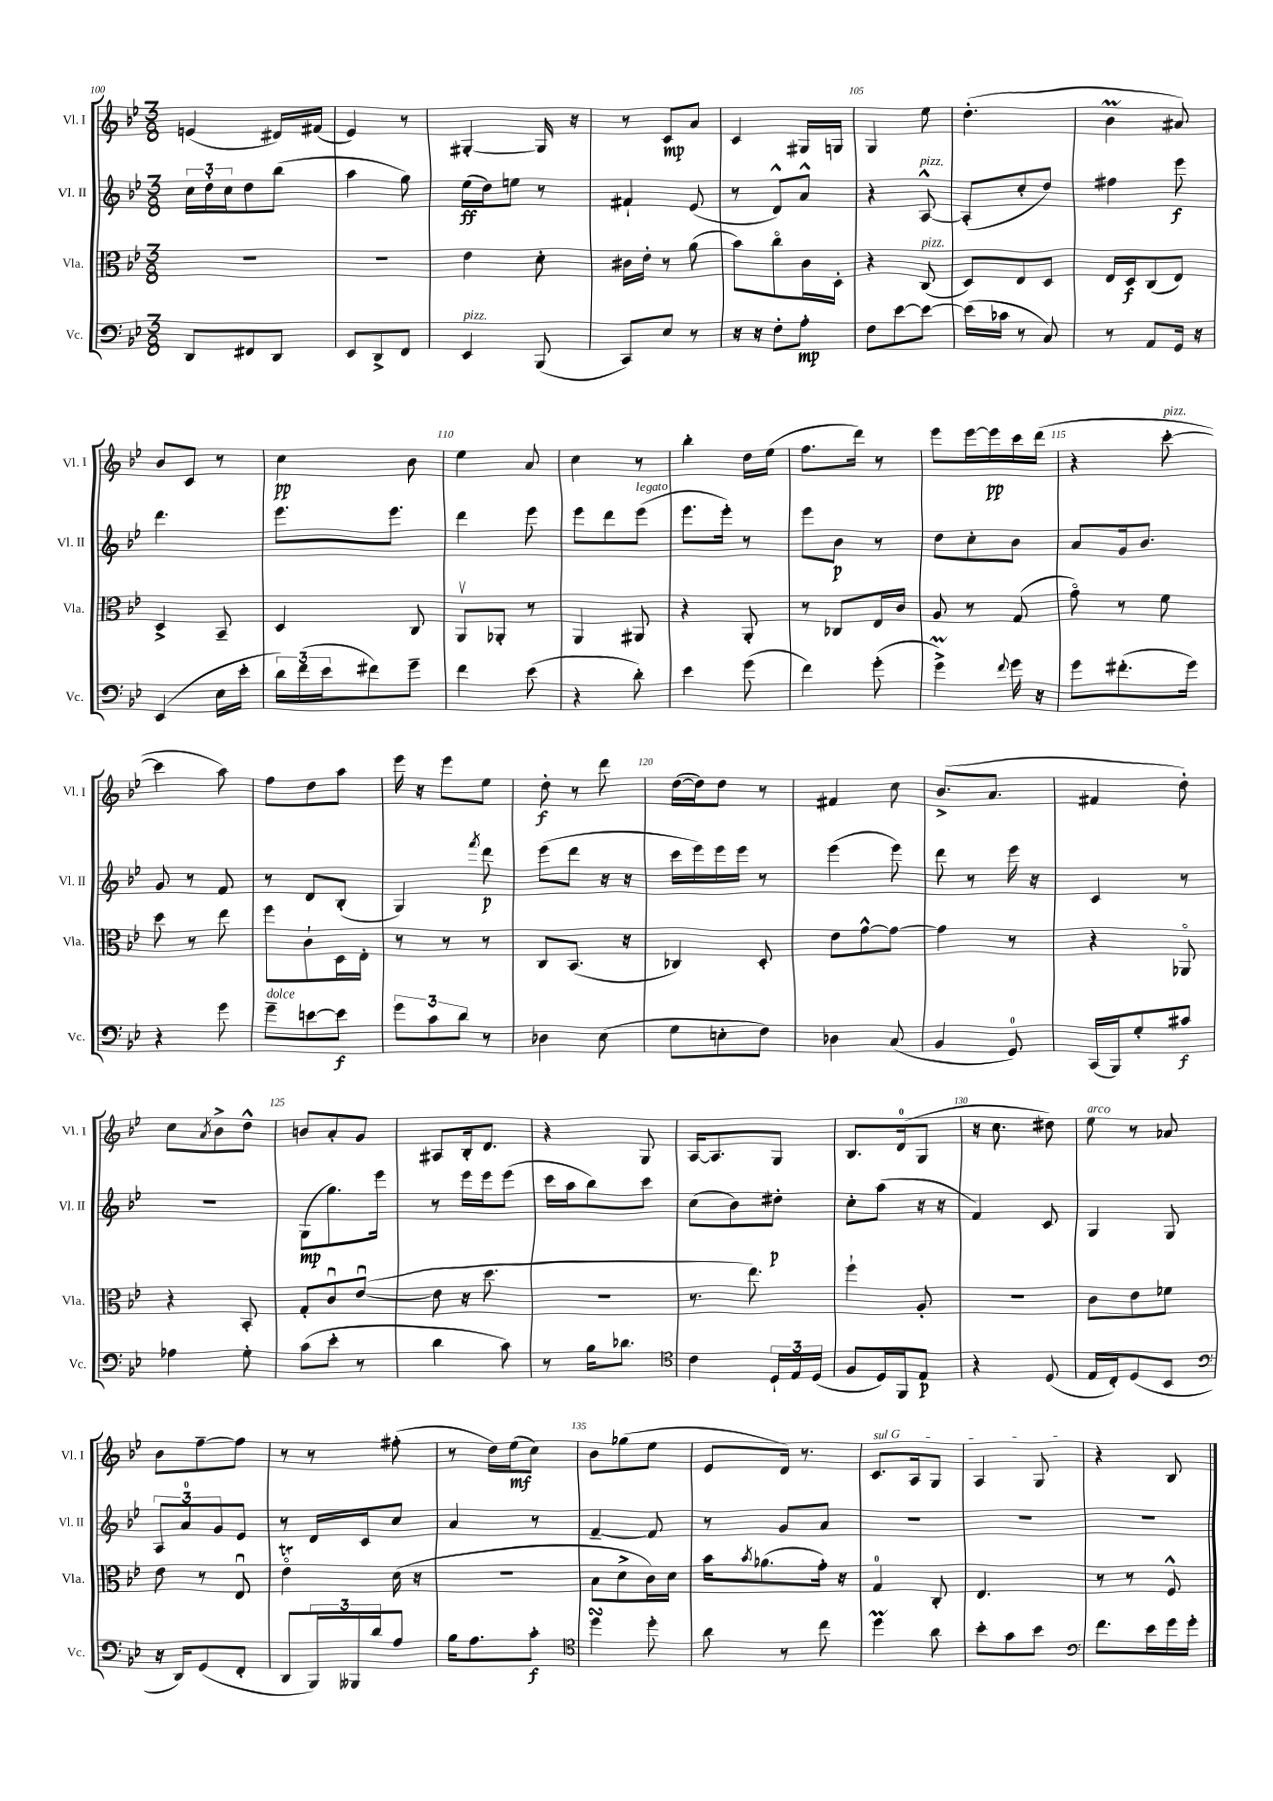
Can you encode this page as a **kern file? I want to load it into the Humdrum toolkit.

**kern	**kern	**kern	**kern
*staff4	*staff3	*staff2	*staff1
*clefF4	*clefC3	*clefG2	*clefG2
*k[b-e-]	*k[b-e-]	*k[b-e-]	*k[b-e-]
*M3/8	*M3/8	*M3/8	*M3/8
8DD/L	4.r	24cc\LL	(4e/
.	.	24dd'\	.
.	.	24cc\J	.
8FF#/	.	8dd\	.
8DD/J	.	(8bb-\J	16d#/LL)
.	.	.	(16f#/JJ
=	=	=	=
8EE-/L	4.r	4aa\	4e-/)
8DD^/	.	.	.
8FF/J	.	8gg\)	8r
=	=	=	=
4EE-/	4e-\	(16ee-\LL	[4G#'/
.	.	16dd\J)	.
.	.	8ee\J	.
(8BBB-/	8d'\	8r	16G#/]
.	.	.	16r
=	=	=	=
8CC/L)	16c#\LL	4f#`/	8r
.	16e-'\JJ	.	.
8E-/J	8r	.	8c/L
8r	(8a\	(8e-/	8a/J
=	=	=	=
16r	8b-\L)	8r	4c/
16r	.	.	.
8F'\L	8cco\	8d^^/L)	.
8A'\J	16c\L	8a^^/J	16G#/LL
.	16D'\JJ	.	16G/JJ
=	=	=	=
8F\L	4r	4r	4G/
[8e-\	.	.	.
8e-\_J	(8C/	[8A^^/	8ee-\
=	=	=	=
(16e-\]LL	8D/L)	(8A'/]L	(4.dd'\
16c-\JJ	.	.	.
8r	8E-/	8cc'/	.
8C/)	8D/J	8dd/J)	.
=	=	=	=
8r	16E-/LL	4ff#\	4b-\
.	16D/J	.	.
8AA/L	(8C/	.	.
16GG/Jk	8E-/J)	8eee-\	8a#/)
16r	.	.	.
=	=	=	=
(4EE-/	4D^/	4.ddd\	8b-/L
.	.	.	8c/J
16E-\LL	8BB-~/	.	8r
16e-'\JJ	.	.	.
=	=	=	=
24d\LL)	4D/	8.eee-\L	4cc\
(24f\	.	.	.
24e-\J	.	.	.
8f#\)	.	.	.
.	.	8.eee-\J	.
8g~\J	8C/	.	8b-\
=	=	=	=
4f\	8AAv/L	4ddd\	4ee-\
.	8AA-'/J	.	.
(8e-\	8r	8eee-\	8a/
=	=	=	=
4r	4AA/	8eee-\L	4cc\
.	.	8ddd\	.
8d'\)	8AA#/	(8eee-\J	8r
=	=	=	=
4e-\	4r	8.eee-\L	4bb-'\
.	.	16eee-'\Jk)	.
(8g\	8AA'/	8r	16dd\LL
.	.	.	(16ee-\JJ
=	=	=	=
4f\)	8r	8eee-\L	8.ff\L
.	8C-/L	8b-\J	.
.	.	.	16ddd\Jk)
(8g'\	16E-/L	8r	8r
.	16c/JJ	.	.
=	=	=	=
4g^\)	8A/	8dd\L	8eee-\L
.	8r	8cc'\	[16eee-\L
.	.	.	16eee-\]
8qqf/	.	.	.
16g\	(8G/	8b-\J	16ccc\
16r	.	.	(16ddd\JJ
=	=	=	=
8g\L	8go\)	8a/L	4r
(8.f#'\	8r	16g/k	.
.	.	8.b-/J	.
.	8f\	.	[8ccc'\
16g\Jk)	.	.	.
=	=	=	=
4r	8dd\	8g/	4ccc\]
.	8r	8r	.
8g\	8ee-\	8f/	8aa\)
=	=	=	=
8g~\L	8ff\L	8r	8ff\L
[8e\	8c`\	8d/L	8dd\
8e\]J	16D\L	(8B-'/J	8aa\J
.	16E-'\JJ	.	.
=	=	=	=
12g\L	8r	4G/)	16eee-\
.	.	.	16r
12c\	.	.	.
.	8r	.	8eee-\L
12d\J	.	.	.
.	.	8qfff/	.
8r	8r	8ddd\	8ee-\J
=	=	=	=
4D-\	8C/L	(8eee-\L	8dd'\
.	(8.BB-/J	8ddd\J	8r
(8E-\	.	16r	8ddd\
.	16r	16r	.
=	=	=	=
8G\L	4C-/)	16ccc\LL	([16dd\LL
.	.	16eee-\)	16dd\]J)
8E'\	.	16eee-\	8dd\J
.	.	16eee-\JJ	.
8F\J)	8D'/	8r	8r
=	=	=	=
4D-\	8e-\L	(4eee-\	4f#/
.	[8g^^\	.	.
(8C/	8g\_J	8eee-\)	8cc\
=	=	=	=
4BB-/	4g\]	8ddd\	(8.b-^/L
.	.	8r	.
.	.	.	8.a/J
8GG/)	8r	16eee-\	.
.	.	16r	.
=	=	=	=
(16CC/LL	4r	4c/	4f#/
16BBB-/J)	.	.	.
8G'/	.	.	.
8c#/J	8AA-o/	8r	8dd'\)
=	=	=	=
4A-\	4r	4.r	8cc\L
.	.	.	8qa/
.	.	.	8b-^\
8G'\	8BB-'/	.	8dd^^\J
=	=	=	=
(8c\L	8G'/L	(8G\L	8b/L
8e-'\J	8cu/	8.gg\)	8a'/
8r	([8e-u/J	.	8g/J
.	.	16eee-\Jk	.
=	=	=	=
4d\	8e-\]	8r	8A#/L
.	16r	16eee-\LL	16B-'/k
.	8.dd\	16eee-\J	8.d/J
8c\)	.	(8eee-\J	.
=	=	=	=
8r	4.r	16ccc\LL	4r
.	.	16aa\J	.
16B-\LK	.	8bb-\)	.
8.d-\J	.	.	.
.	.	8ccc\J	8G/
=	=	=	=
*clefC4	*	*	*
4c\	8.r	(8cc\L	[16A/LK
.	.	.	8.A/]
.	.	8b-\)	.
.	8.ee-\)	.	.
24D`/LL	.	8dd#'\J	8G/J
24E-/	.	.	.
(24D/JJ	.	.	.
=	=	=	=
8F/L	4ff`\	8cc'\L	8.B-/L
16D/L)	.	(8aa\J	.
16FF/J	.	.	(16d/k
8E-/J	8A'/	16r	8G/J
.	.	16r	.
=	=	=	=
4r	4.r	4f/)	16r
.	.	.	8.cc\
(8D/	.	8c/	8dd#\)
=	=	=	=
16E-/LL	8c\L	4G/	8ee-\
16C'/J)	.	.	.
(8D/	8e-\	.	8r
8BB-/J	8f-\J	8G/	8a-/
=	=	=	=
*clefF4	*	*	*
16r	8e-\	12A/L	8b-\L
16DD/LK)	.	.	.
.	.	12a/	.
(8GG/	8r	.	[8ff~\
.	.	12g/	.
8FF'/J	8E-u/	8e-/J	8ff\]J
=	=	=	=
8DD/L	4e-o\	8r	8r
24BBB-/L)	.	16d/LL	8r
24BBB--/	.	.	.
.	.	16c/J	.
24d/J	.	.	.
8A/J	(16d\	8cc/J	(8ff#'\
.	16r	.	.
=	=	=	=
16B-\LK	4.r	4a/	8r
8.A\	.	.	.
.	.	.	16dd\LL)
.	.	.	(16ee-\J
8c'\J	.	8r	8cc\J)
=	=	=	=
*clefC4	*	*	*
4dd\	8B-\L	[4f~/	8b-\L
.	8d^\	.	(8gg-\
8dd'\	16c\L)	8f/]	8ee-\J
.	16d\JJ	.	.
=	=	=	=
8a\	16b-\LK	8r	8e-/L
.	8qb-/	.	.
.	(8.a-\	.	.
8r	.	8g/L	16d/Jk)
.	.	.	8.r
8cc\	16g'\Jk)	8a/J	.
.	16r	.	.
=	=	=	=
4dd\	4G/	4.r	8.c/L
.	.	.	16A/k
8a\	8C'/	.	8G/J
=	=	=	=
8b-'\L	4.E-/	4.r	4A/
8g\	.	.	.
8b-\J	.	.	8G/
=	=	=	=
*clefF4	*	*	*
8.f\L	8r	4.r	4r
.	8r	.	.
16e-\L	.	.	.
16g\	8F^^/	.	8B-/
16g'\JJ	.	.	.
==	==	==	==
*-	*-	*-	*-
